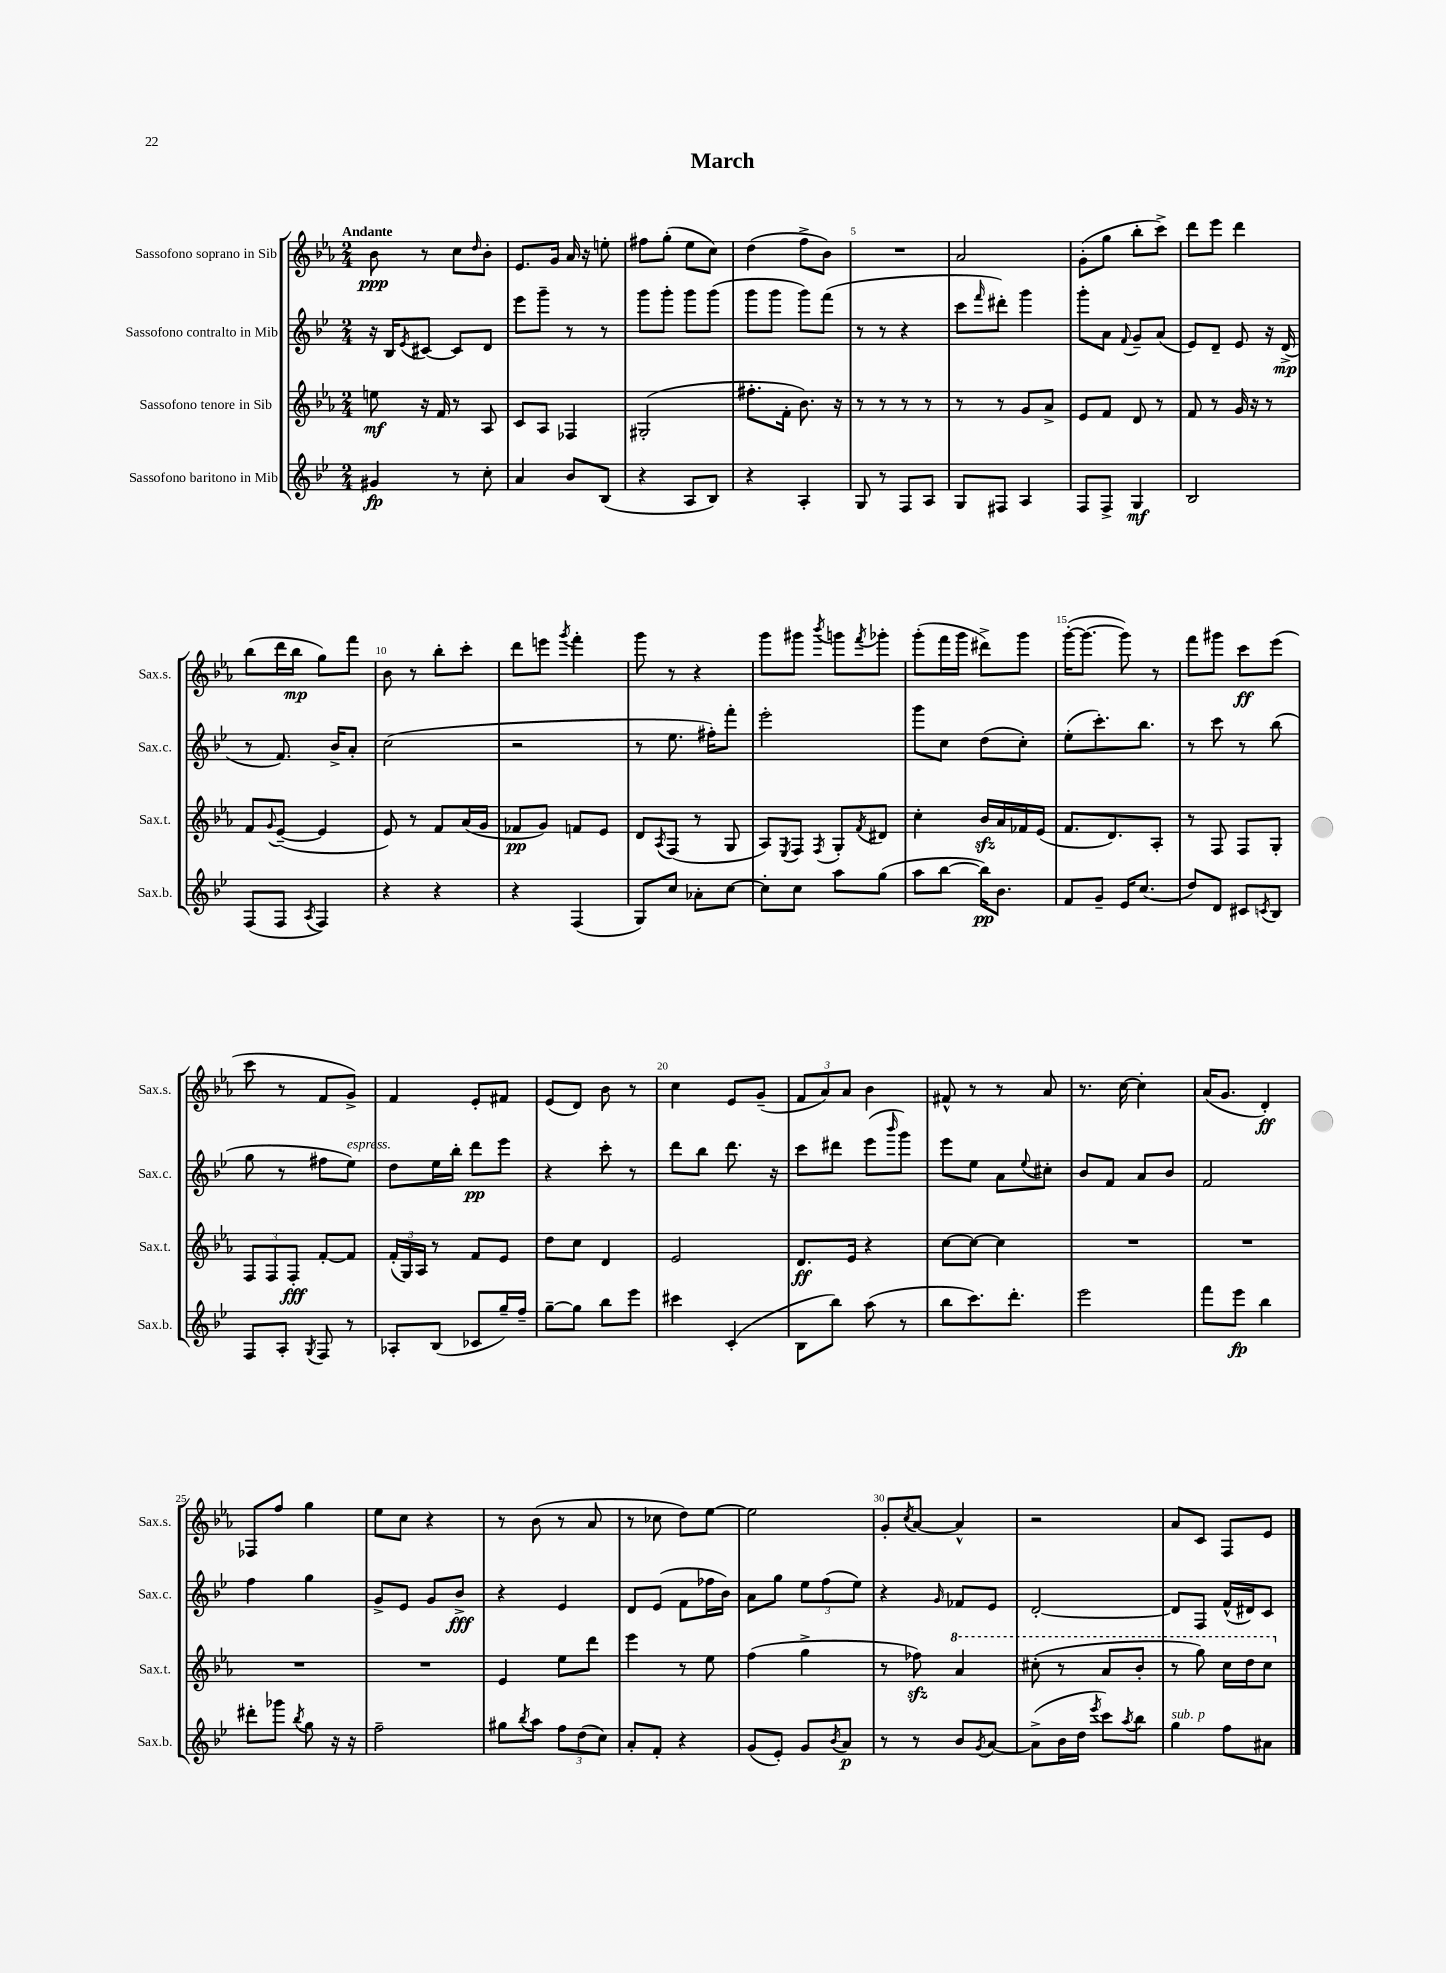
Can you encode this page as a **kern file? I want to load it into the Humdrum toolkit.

**kern	**kern	**kern	**kern
*staff4	*staff3	*staff2	*staff1
*clefG2	*clefG2	*clefG2	*clefG2
*k[b-e-]	*k[b-e-a-]	*k[b-e-]	*k[b-e-a-]
*M2/4	*M2/4	*M2/4	*M2/4
4g#/	8ee\	16r	8b-\
.	.	16B-/LK	.
.	.	8qe-/	.
.	16r	[8c#/J	8r
.	16f/	.	.
8r	8r	8c#/]L	8cc\L
.	.	.	16qqdd/
8cc'\	8A-/	8d/J	8b-'\J
=	=	=	=
4a/	8c/L	8eee-\L	8.e-/L
.	8A-/J	8ggg~\J	.
.	.	.	16g/Jk
8b-/L	4F-/	8r	16a-/
.	.	.	16r
(8B-/J	.	8r	8ee'\
=	=	=	=
4r	(2G#'/	8ggg\L	8ff#\L
.	.	8ggg'\J	(8gg'\J
8A/L	.	8ggg\L	8ee-\L
8B-/J)	.	(8ggg\J	8cc\J)
=	=	=	=
4r	8.ff#'\L	8ggg\L	(4dd\
.	.	8ggg\J	.
.	16f'\Jk	.	.
4A'/	8.b-\)	8ggg\L)	8ff^\L
.	.	(8fff\J	8b-\J)
.	16r	.	.
=	=	=	=
8G/	8r	8r	2r
8r	8r	8r	.
8F/L	8r	4r	.
8A/J	8r	.	.
=	=	=	=
8G/L	8r	8ccc\L	2a-/
.	.	16qqfff/	.
8F#/J	8r	8ddd#'\J)	.
4A/	8g/L	4ggg\	.
.	8a-^/J	.	.
=	=	=	=
8F/L	8e-/L	8ggg'\L	(8g'\L
8F^/J	8f/J	8a\J	8gg\J
.	.	8qqf/	.
4G/	8d/	8g~/L	8bb-'\L
.	8r	(8a/J	8ccc^\J)
=	=	=	=
2B-/	8f/	8e-/L)	8ddd\L
.	8r	8d~/J	8eee-\J
.	16g/	8e-/	4ddd\
.	16r	.	.
.	8r	16r	.
.	.	(16d^/	.
=	=	=	=
(8F/L	8f/L	8r	(8bb-\L
.	8qqg/	.	.
8F/J	([8e-~/J	8.f/)	16ddd\L
.	.	.	16bb-\JJ
8qA/	.	.	.
4F/)	4e-/]	.	8gg\L)
.	.	16b-^/LK	.
.	.	8a'/J	8fff\J
=	=	=	=
4r	8e-/)	(2cc\	8b-\
.	8r	.	8r
4r	8f/L	.	8bb-'\L
.	(16a-/L	.	8ccc'\J
.	16g/JJ	.	.
=	=	=	=
4r	8f-/L	2r	8ddd\L
.	8g/J)	.	8eee\J
.	.	.	8qggg/
(4F/	8f/L	.	4fff'\
.	8e-/J	.	.
=	=	=	=
8G/L)	8d/L	8r	8ggg\
.	8qA-/	.	.
8cc/J	(8F/J	8.ee-\	8r
8a-'\L	8r	.	4r
.	.	16ff#'\LK)	.
[8cc\J	8G/	8fff'\J	.
=	=	=	=
8cc'\]L	8A-/L)	2eee-'\	8ggg\L
.	8qE-/	.	.
8cc\J	8F/J	.	8ggg#\J
.	8qF/	.	8qbbb-/
8aa\L	8G'/L	.	8ggg\L
.	8qf/	.	8qfff/
(8gg\J	8d#/J	.	8ggg-'\J
=	=	=	=
8aa\L	4cc'\	8ggg\L	(8ggg'\L
[8bb-\J	.	8cc\J	16fff\L
.	.	.	16ggg\JJ
16bb-\]LK)	16b-/LL	(8dd\L	8ddd#^\L)
8.b-\J	16a-/	.	.
.	16f-/	8cc'\J)	8ggg\J
.	(16e-/JJ	.	.
=	=	=	=
8f/L	8.f/L	(8ee-'\L	([16ggg'\LK
.	.	.	8.ggg\_J
8g~/J	.	8.ccc'\)	.
.	8.d/)	.	.
16e-/LK	.	.	8ggg\])
(8.cc/J	.	8.bb-\J	.
.	8A-'/J	.	8r
=	=	=	=
8dd/L)	8r	8r	8fff\L
8d/J	8F/	8ccc\	8ggg#\J
8c#/L	8F/L	8r	8ccc\L
8qc/	.	.	.
8B-/J	8G'/J	(8bb-\	(8eee-\J
=	=	=	=
8F/L	12F/L	8gg\	8ccc\
.	12F/	.	.
8A'/J	.	8r	8r
.	12F'/J	.	.
8qG/	.	.	.
8F/	[8f'/L	8ff#\L	8f/L
8r	8f/]J	8ee-\J)	8g^/J)
=	=	=	=
8A-'/L	(24f'/LL	8dd\L	4f/
.	24G/)	.	.
.	24A-/JJ	.	.
(8B-/J	8r	16ee-\L	.
.	.	16bb-'\JJ	.
8c-/L	8f/L	8ddd\L	8e-'/L
16gg~/L)	8e-/J	8eee-\J	8f#/J
16ff~/JJ	.	.	.
=	=	=	=
[8gg~\L	8dd\L	4r	(8e-/L
8gg\]J	8cc\J	.	8d/J)
8bb-\L	4d/	8ccc'\	8b-\
8eee-\J	.	8r	8r
=	=	=	=
4ccc#\	2e-/	8ddd\L	4cc\
.	.	8bb-\J	.
(4c'/	.	8.ddd\	8e-/L
.	.	.	(8g~/J
.	.	16r	.
=	=	=	=
8B-\L	8.d/L	8ccc\L	12f/L
.	.	.	12a-/)
8bb-\J)	.	8ddd#\J	.
.	.	.	12a-/J
.	16e-/Jk	.	.
(8aa\	4r	(8eee-\L	4b-\
.	.	16qqbbb-/	.
8r	.	8ggg\J)	.
=	=	=	=
8bb-\L	[8cc\L	8eee-\L	8f#^^/
8.ccc\)	8cc\_J	8ee-\J	8r
.	4cc\]	8a\L	8r
8.ddd'\J	.	.	.
.	.	8qqee-/	.
.	.	8cc#'\J	8a-/
=	=	=	=
2eee-\	2r	8b-/L	8.r
.	.	8f/J	.
.	.	.	[16cc\
.	.	8a/L	4cc'\]
.	.	8b-/J	.
=	=	=	=
8fff\L	2r	2f/	(16a-/LK
.	.	.	8.g/J
8eee-\J	.	.	.
4bb-\	.	.	4d'/)
=	=	=	=
8ddd#'\L	2r	4ff\	8F-/L
8ggg-\J	.	.	8ff/J
8qbb-/	.	.	.
8gg\	.	4gg\	4gg\
16r	.	.	.
16r	.	.	.
=	=	=	=
2ff~\	2r	8g^/L	8ee-\L
.	.	8e-/J	8cc\J
.	.	8g/L	4r
.	.	8b-^/J	.
=	=	=	=
8gg#\L	4e-/	4r	8r
8qbb-/	.	.	.
8aa\J	.	.	(8b-\
12ff\L	8ee-\L	4e-/	8r
(12dd\	.	.	.
.	8ddd\J	.	8a-/
12cc\J)	.	.	.
=	=	=	=
8a'/L	4eee-\	8d/L	8r
8f'/J	.	(8e-/J	8cc-\
4r	8r	8f\L	8dd\L)
.	8ee-\	16ff-\L	[8ee-\J
.	.	16b-\JJ)	.
=	=	=	=
(8g/L	(4ff\	8a\L	2ee-\]
8e-'/J)	.	8gg\J	.
8g/L	4gg^\	12ee-\L	.
.	.	(12ff\	.
8qb-/	.	.	.
8a/J	.	.	.
.	.	12ee-\J)	.
=	=	=	=
8r	8r	4r	8g'/L
.	.	.	8qcc/
8r	8ff-\)	.	[8a-/J
.	.	16qqg/	.
8b-/L	4aa-/	8f-/L	4a-^^/]
8qg/	.	.	.
[8a/J	.	8e-/J	.
=	=	=	=
(8a^\]L	(8ccc#'\	[2d'/	2r
16b-\L	8r	.	.
16dd\JJ	.	.	.
8qeee-/	.	.	.
8ccc\L)	8aa-/L	.	.
8qaa/	.	.	.
8bb-\J	8bb-'/J	.	.
=	=	=	=
4gg\	8r	8d/]L	8a-/L
.	8ggg\)	8F/J	8c/J
8ff\L	16ccc\LL	(16f^^/LL	8F/L
.	16ddd\J	16d#/J)	.
8a#\J	8ccc\J	8c/J	8e-/J
==	==	==	==
*-	*-	*-	*-
